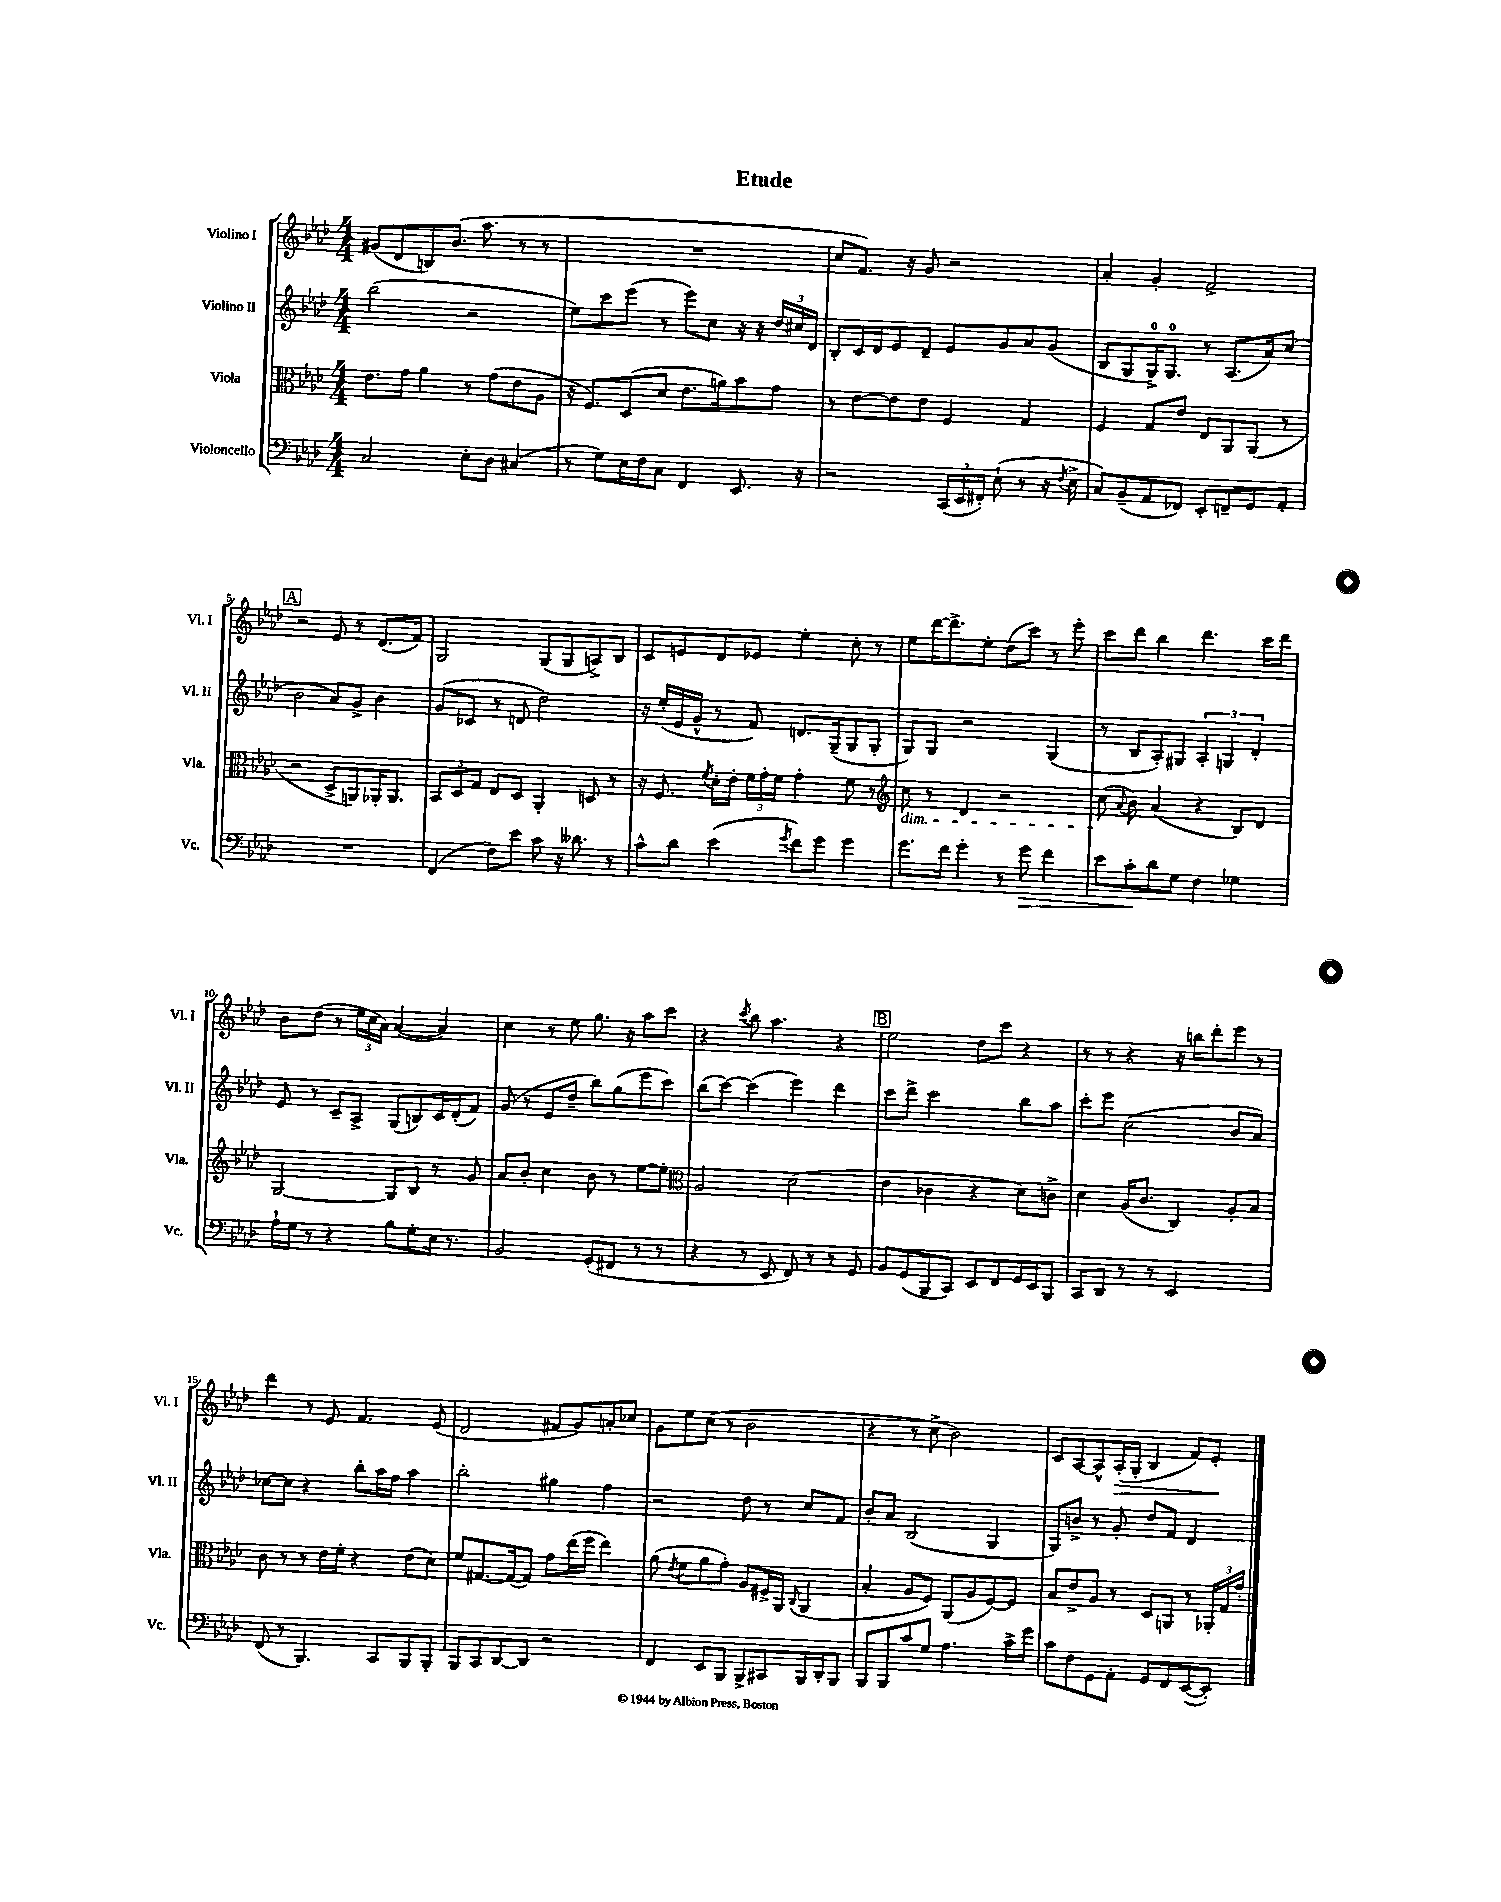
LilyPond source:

\header { title = "Etude" }
<<
\new StaffGroup <<
\new Staff = "s0" \with { instrumentName = "Violino I" shortInstrumentName = "Vl. I" } {
    \clef treble \key aes \major \numericTimeSignature \time 4/4
    \autoBeamOff gis'8[( des'8 b8) bes'8.]( aes''8. r8 r8 |
    R1 |
    c''8[ f'8.]) r16 g'8 r2 |
    aes'4-. g'4-. f'2-> |
    \mark \markup { \box "A" } r2 ees'8 r8 des'8.[( f'16]) |
    g2 g8[( g8 a8->) bes8] |
    c'8[ e'8 des'8 ees'8] ees''4-. c''8-. r8 |
    ees''8[ des'''16~ des'''8.-> ees''8]-. des''8[( c'''8]) r8 ees'''8-. |
    c'''8[ des'''8] bes''4 des'''4. c'''16[ des'''16] |
    bes'8[ des''8]( r8 \tuplet 3/2 { ees''16[ c''16 aes'16]) } aes'4~( aes'4) |
    c''4 r8 ees''8 g''8. r16 aes''8[ c'''8] |
    r4 \acciaccatura { c'''8 } bes''8 aes''4. r4 |
    \mark \markup { \box "B" } ees''2 des''8[ c'''8] r4 |
    r8 r8 r4 r16 b''16[ des'''8-. ees'''8] r8 |
    des'''4 r8 ees'8 f'4. ees'8( |
    des'2 fis'8[ g'8) a'8-. ces''8] |
    g'8[ ees''8 c''8]( r8 bes'2 |
    r4 r8 c''8-> bes'2) |
    c'8[ aes8~ aes8-^ aes16-.\>( g16]-. bes4 f'8[) ees'8]-.\! \bar "|." |
}
\new Staff = "s1" \with { instrumentName = "Violino II" shortInstrumentName = "Vl. II" } {
    \clef treble \key aes \major \numericTimeSignature \time 4/4
    \autoBeamOff bes''2( r2 |
    ees''8[) c'''8 ees'''8]( r8 ees'''8[) c''8] r16 r16 \tuplet 3/2 { des''16[ cis''16 des'16] } |
    bes8[-. c'16 des'16 ees'8 des'8]-- ees'8[ g'8 aes'8 g'8]( |
    bes8[ g8 g16-0->) g8.]-0 r8 aes8.[( aes'16) c''8]( |
    \mark \markup { \box "A" } bes'2 aes'8[) g'8]-> bes'4 |
    g'8[( ces'8] r8 d'8 des''2) |
    r16 ees''16[-.( ees'16 g'16]-^ r8 f'8) d'8.[ g16--( g8 g8]-. |
    g8[) g8] r2 g4( |
    r8 bes8[ aes8-.) gis8] \tuplet 3/2 { aes4-. g4 des'4-. } |
    ees'8 r8 c'8[-- aes8]-> g8[( b8) c'16 des'16-.( f'8]) |
    g'8( r8 ees'8[ des''8]-- bes''8[) g''8( ees'''8 c'''8]) |
    bes''8[( c'''8]~) c'''4( ees'''4) des'''4 |
    \mark \markup { \box "B" } c'''8[ des'''8]-> c'''2 bes''8[ aes''8] |
    c'''8[-. ees'''8] c''2( bes'8[ aes'8]) |
    ces''8[~ ces''8] r4 bes''8[-. aes''16 f''16] aes''4 |
    bes''2-. gis''4 f''4 |
    r2 des''8 r8 c''8[ f'8] |
    bes'8[-. aes'8] bes2( g4 |
    g8[) b'8]-> r8 g'8-. des''8[ f'8] des'4 \bar "|." |
}
\new Staff = "s2" \with { instrumentName = "Viola" shortInstrumentName = "Vla." } {
    \clef alto \key aes \major \numericTimeSignature \time 4/4
    \autoBeamOff ees'8.[ g'16] aes'4 r8 g'8[( ees'8 aes8] |
    r16 f8.[) des8( des'8] ees'8.[ a'16) bes'8 g'8] |
    r8 ees'8[~ ees'8 ees'8] f4 g4 |
    f4 g8[ ees'8] ees8[ aes,8 aes,8]( r8 |
    \mark \markup { \box "A" } r2 des8[-> a,8) aes,16-. aes,8.] |
    \tuplet 3/2 { bes,8[ des8 g8] } ees8[ des8] aes,4-. d8 r8 |
    r16 f8. \acciaccatura { f'8 } des'16[-. ees'16]-. \tuplet 3/2 { f'16[ g'16-. f'16] } g'4-. f'8 r8 |
    \clef treble c''8\dim r8 des'4 r2 |
    c''8\!( \appoggiatura { aes'8 } bes'8) aes'4( r4 bes8[) des'8] |
    g2~ g8[ bes8] r8 g'8 |
    aes'8[ bes'8]-. c''4 bes'8 r8 ees''8[~ ees''8]-. |
    \clef alto aes2 des'2( |
    \mark \markup { \box "B" } ees'4 ces'4 r4 des'8[) c'8]-> |
    des'4 aes16[( c'8.] c4) aes8[-. bes8] |
    c'8 r8 r8 ees'16[ f'16]-. r4 ees'8[( des'8]) |
    f'8[ gis8.~ gis16~( gis8]) g'8[ ees''16( f''16] ees''4) |
    aes'8( \acciaccatura { ees'8 } f'8[ aes'8 g'8]-.) aes8[ fis16-> aes,16] \appoggiatura { c8 } aes,4( |
    bes4-. aes8[ f8]) aes,8[( aes8 f8~) f8] |
    bes8[ ees'8-> aes8] r8 des8[ a,8] r8 \tuplet 3/2 { aes,16[-. g16 g'16]-. } \bar "|." |
}
\new Staff = "s3" \with { instrumentName = "Violoncello" shortInstrumentName = "Vc." } {
    \clef bass \key aes \major \numericTimeSignature \time 4/4
    \autoBeamOff c2 ees8[-. des8] cis4( |
    r8 g8[) ees16 f16 c8] f,4 ees,8. r16 |
    r2 \tuplet 3/2 { c,16[( ees,16 fis,16]-.) } ees8-!( r8 r16 \acciaccatura { f8 } ees16-> |
    c8[) bes,8--( aes,8 fes,8]) ees,8[-. f,8-- g,8 aes,8]-. |
    \mark \markup { \box "A" } R1 |
    f,4( f8[) ees'8] c'8 r16 deses'8. r8 |
    c'8[-^ des'8] ees'4( \acciaccatura { g'8 } f'8[) g'8] g'4 |
    g'8.[ f'16] g'4-. r8 g'8\> f'4 |
    ees'8[ c'8-.\! des'8 g8] f4 ges4 |
    aes16[-! g16] r8 r4 bes8[ g8-. ees16] r8. |
    bes,2 g,8[-.( fis,8] r8 r8 |
    r4 r8 ees,8 f,8) r8 r8 g,8 |
    \mark \markup { \box "B" } bes,8[ g,8( bes,,8 c,8]) ees,8[ f,8 g,16 ees,16 bes,,8] |
    c,8[ des,8] r8 r8 ees,2 |
    f,8( r8 bes,,4.) c,8[ bes,,8 bes,,8]-. |
    bes,,8[ c,8 des,8~ des,8] r2 |
    f,4 ees,8[ bes,,8] bes,,8[-> cis,8 bes,,16 des,16-. bes,,8] |
    bes,,8[ bes,,8 c'8 g8] aes4. c'16[-> g'16] |
    c'8[ f8 g,8 aes,8]-. g,8[ f,8 ees,8~( ees,8]-.) \bar "|." |
}
>>
>>
